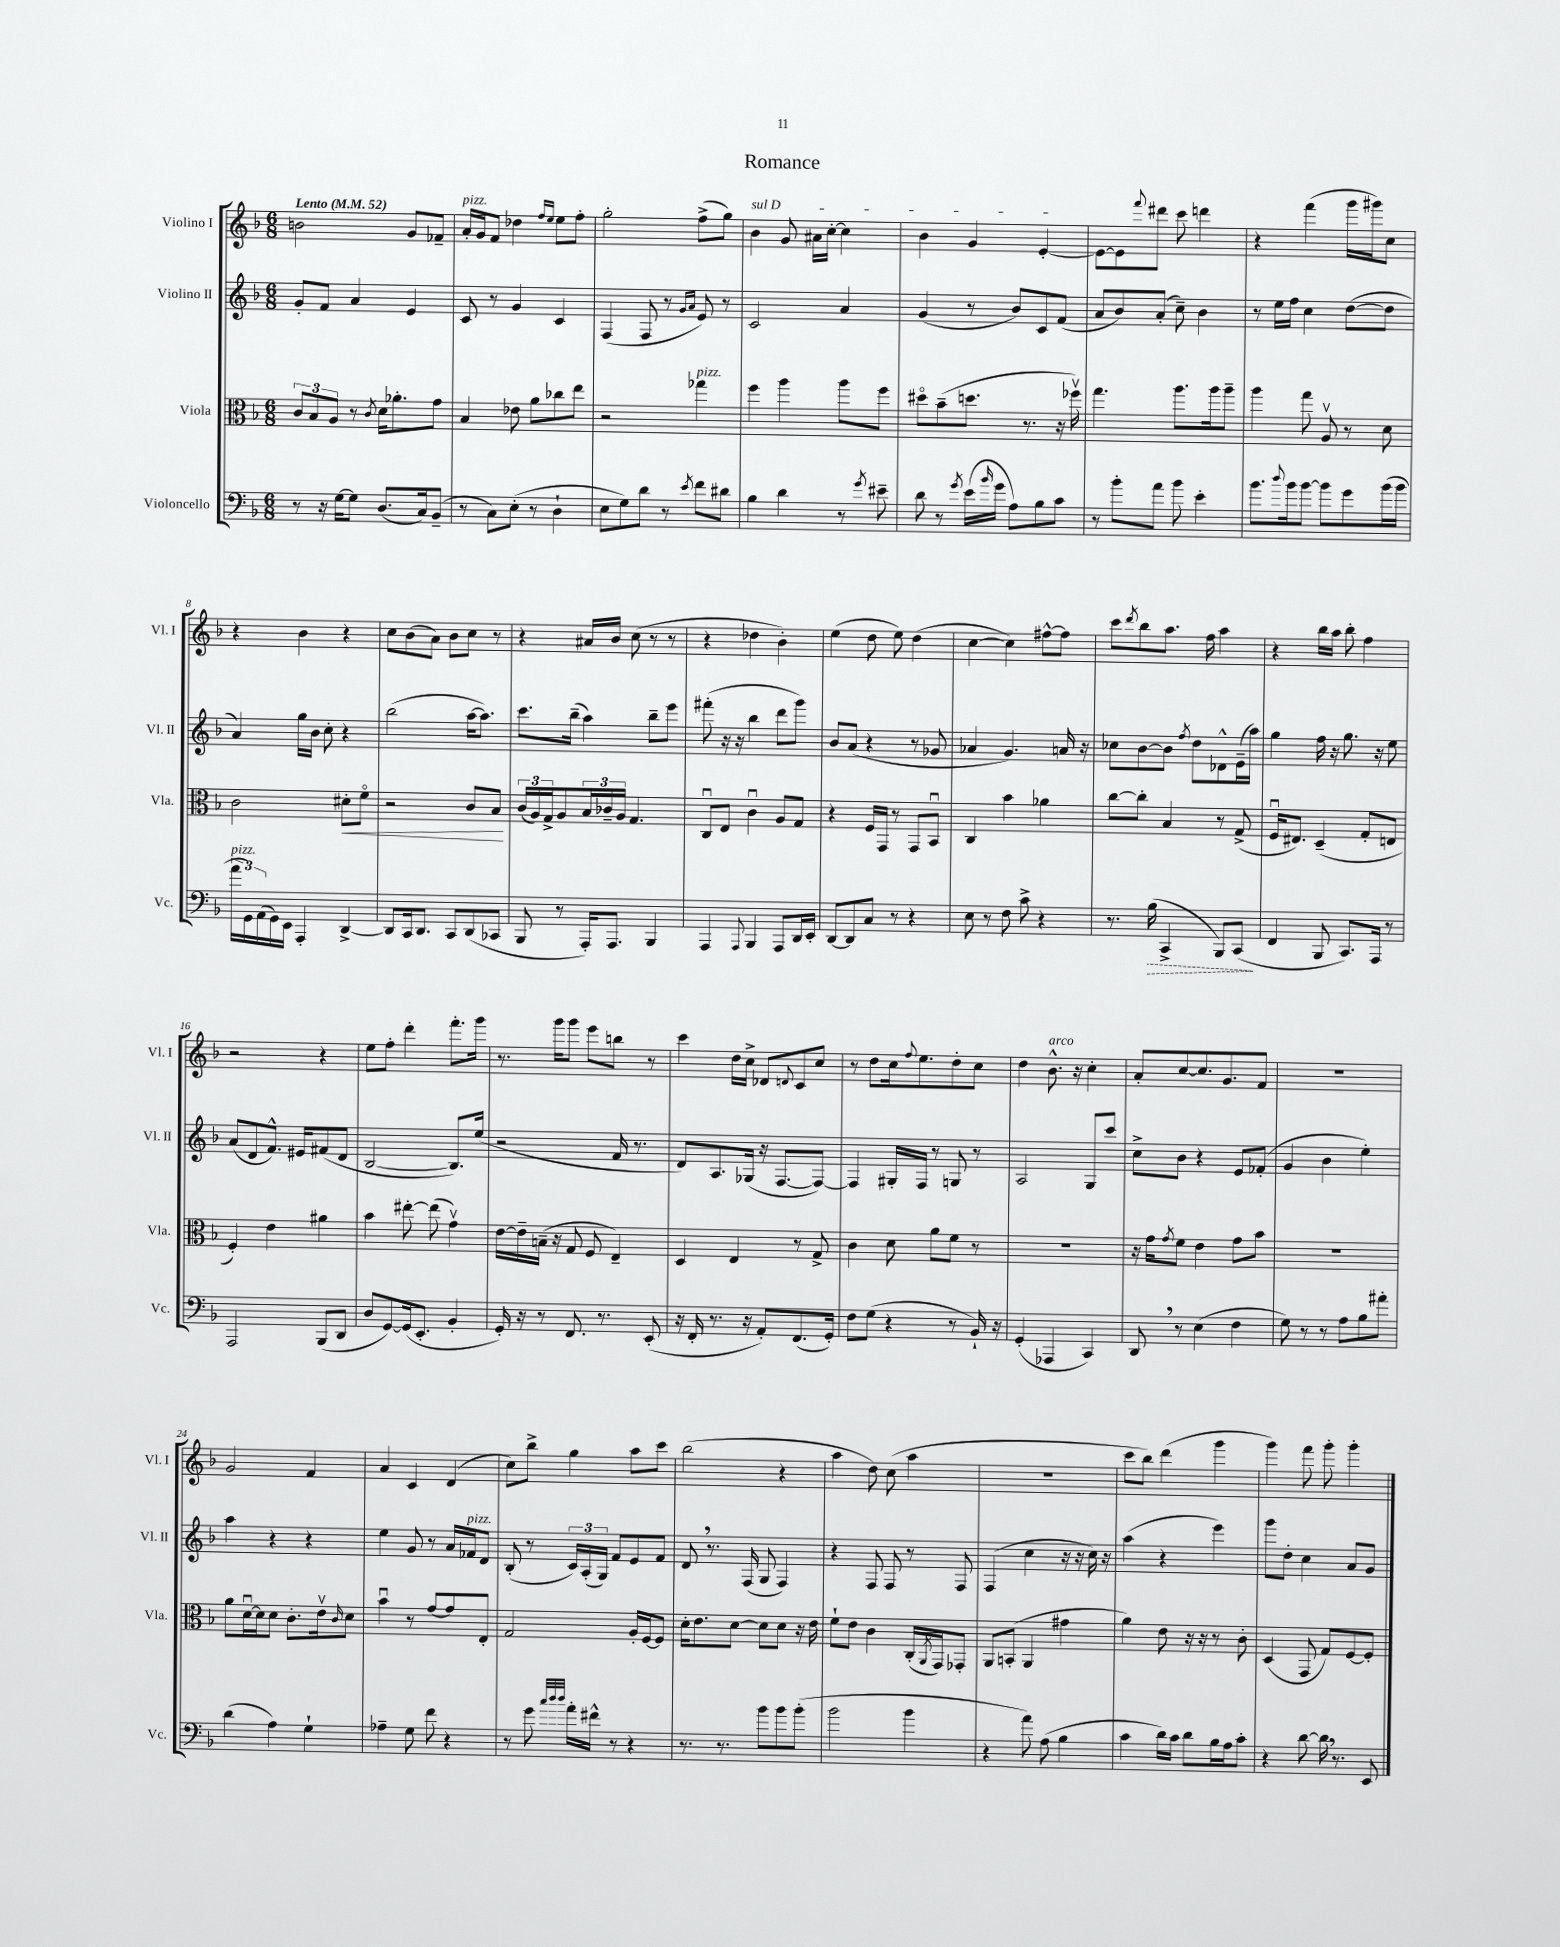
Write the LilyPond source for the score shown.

\header { title = "Romance" }
<<
\new StaffGroup <<
\new Staff = "s0" \with { instrumentName = "Violino I" shortInstrumentName = "Vl. I" } {
    \clef treble \key f \major \numericTimeSignature \time 6/8 \tempo "Lento" 4 = 52
    b'2 g'8 fes'8-- |
    a'16-.^\markup { \italic "pizz." } g'16 f'8 des''4 \grace { f''16 e''16 } e''8 f''8-. |
    g''2-. f''8->( g''8) |
    \once \override TextSpanner.bound-details.left.text = \markup { \italic "sul D" } bes'4\startTextSpan g'8 ais'16 c''16~-. c''4 |
    bes'4 g'4 e'4~-.\stopTextSpan |
    e'8~ e'8 \appoggiatura { f'''8 } dis'''8 c'''8 d'''4 |
    r4 f'''4( g'''16 gis'''16) c''8 |
    r4 bes'4 r4 |
    c''8 bes'8( a'8) bes'8 c''8 r8 |
    r4 ais'16 bes'16 c''8( r8 r8 |
    r4 des''4 bes'4-.) |
    e''4( d''8 e''8) d''4( |
    c''4~ c''4) fis''8~-^ fis''8 |
    c'''8 \acciaccatura { d'''8 } bes''8 a''8. f''16 a''4 |
    r4 bes''16 a''16 bes''8-. f''4 |
    r2 r4 |
    e''8 f''8-. d'''4-. f'''8.-. g'''16 |
    r8. g'''16 g'''8 e'''8 b''8 r8 |
    c'''4 d''16 c''16-> des'8 \appoggiatura { d'8 } c'8 c''8 |
    r8 d''8 c''16 \appoggiatura { f''8 } e''8. d''8-. c''8 |
    d''4 bes'8.-^^\markup { \italic "arco" } r16 c''4-. |
    a'8-. c''8~ c''8. g'8. f'8 |
    R2. |
    g'2 f'4 |
    a'4 c'4 d'4( |
    c''8) bes''8-> g''4 a''8 c'''8 |
    bes''2( r4 |
    a''4 d''8) c''8( a''4 |
    R2. |
    c'''8 bes''8) d'''4( g'''4 |
    g'''4) f'''8 g'''8-. g'''4-. \bar "|." |
}
\new Staff = "s1" \with { instrumentName = "Violino II" shortInstrumentName = "Vl. II" } {
    \clef treble \key f \major \numericTimeSignature \time 6/8
    g'8-. f'8 a'4 e'4 |
    c'8 r8 g'4 c'4 |
    f4( f8 r8 \grace { g'16 a'16 } e'8) r8 |
    c'2 a'4 |
    g'4( r8 bes'8) c'8 f'8( |
    a'8 bes'8) a'8-.( c''8--) bes'4 |
    r8 e''16 f''16 c''4 d''8~( d''8 |
    a'4) g''16 bes'16 c''8-. r4 |
    bes''2( a''16~ a''8.) |
    c'''8. bes''16--( a''4) bes''8-- e'''8 |
    fis'''8-.( r16 r16 bes''4 d'''8 g'''8) |
    bes'8 a'8( r4 r8 ges'8 |
    aes'4 g'4.) a'16 r16 |
    ces''8 bes'8~ bes'8 \acciaccatura { f''8 } d''8 des'8-^ e'16--( a''16) |
    g''4 f''16 r16 g''8. r16 e''8 |
    a'8( d'8 f'8.-^) eis'16 fis'8( d'8 |
    bes2~ bes8.) e''16( |
    r2 f'16 r8. |
    d'8) a8. ges16( r16 f8.~ f8~) |
    f4 gis16-. f16 r8 g8 r8 |
    a2 g8 c'''8 |
    c''8-> bes'8 r4 e'8 fes'8-.( |
    g'4 bes'4 e''4-.) |
    a''4 r4 r4 |
    e''4 g'8 r8 a'16 fes'16^\markup { \italic "pizz." } d'8 |
    bes8-.( r8 \tuplet 3/2 { c'16) a16-.( g16) } f'8 e'8 f'8 |
    d'8 \breathe r8. f16( g8 f4) |
    r4 f8 f8 r8 f8 |
    f4( c''4 r16 r16 c''16) r16 |
    a''4( r4 e'''4) |
    g'''8 d''8-. c''4 a'8 g'8 \bar "|." |
}
\new Staff = "s2" \with { instrumentName = "Viola" shortInstrumentName = "Vla." } {
    \clef alto \key f \major \numericTimeSignature \time 6/8
    \tuplet 3/2 { c'8 bes8 a8 } r8 \acciaccatura { c'8 } d'16 aes'8.-. g'8 |
    bes4 ees'8 a'8 ces''8 e''8 |
    r2 ges''4^\markup { \italic "pizz." } |
    f''4 a''4 a''8 f''8 |
    dis''8\flageolet bes'8--( d''8. r8. r16 fes''16\upbow) |
    g''4. a''8. a''16 a''8-- |
    a''4 g''8 a8\upbow r8 d'8 |
    c'2 dis'8-.\< f'8\flageolet |
    r2 c'8 bes8\! |
    \tuplet 3/2 { c'16( a16) g16-> } a8 \tuplet 3/2 { bes16 ces'16-- a16 } g4. |
    c8\downbow e8 c'4\downbow a8 g8 |
    r4 f16 g,16 r8 g,8 bes,8\downbow |
    c4 bes'4 aes'4 |
    c''8~ c''8-. bes4 r8 g8->( |
    f16\downbow eis8.) d4--( g8-. e8 |
    f4-.) e'4 ais'4 |
    bes'4 eis''8~-. eis''8( g'4\upbow) |
    e'16~ e'16-- b16--( r16 g8 f8 e4--) |
    d4 e4 r8 g8-> |
    c'4 d'8 a'8 f'8 r8 |
    R2. |
    r16 g'16 \acciaccatura { g'8 } f'8 e'4 g'8 bes'8 |
    R2. |
    a'8 d'16~\downbow d'16 d'8 c'8.-. e'16\upbow \grace { c'16 } d'8 |
    bes'4\downbow r8 g'8~ g'8 e8-. |
    g2 a16-. f16~ f8 |
    d'16-. e'8. d'8~ d'8 d'8 r16 e'16 |
    f'8-! e'8 c'4 c16-.( \acciaccatura { a,8 } g,16) ges,8-. |
    a,8 b,8-.( a,4 gis'4 |
    a'4) e'8 r16 r16 r8 c'8-. |
    d4( g,8 g8) f8~ f8-. \bar "|." |
}
\new Staff = "s3" \with { instrumentName = "Violoncello" shortInstrumentName = "Vc." } {
    \clef bass \key f \major \numericTimeSignature \time 6/8
    r8 r16 g16~ g8 d8.( c16) bes,8--( |
    r8 c8) e8-.( r8 d4-! |
    e8 g8) d'8 r8 \acciaccatura { e'8 } f'8 dis'8 |
    bes4 d'4 r8 \acciaccatura { g'8 } eis'8-- |
    d'8 r8 \acciaccatura { g'8 } e'16( \grace { bes'16 } g'16 a8) bes8 c'8 |
    r8 bes'8-. a'8 bes'8 e'4-. |
    bes'8. \appoggiatura { d''8 } bes'16 bes'8~ bes'8 g'8 bes'16( bes'16 |
    \tuplet 3/2 { a'16^\markup { \italic "pizz." } g,16) a,16( } g,16) e,16 a,,4-. d,4~-> |
    d,8 c,16 d,8. c,8 d,8( ces,8 |
    bes,,8 r8 a,,16-.) a,,8. bes,,4 |
    a,,4 \appoggiatura { a,,8 } bes,,4 a,,8 d,16 e,16-. |
    d,8~ d,8 c8 r8 r4 |
    e8 r8 f8 c'8-> r4 |
    r8. \once \override Hairpin.style = #'dashed-line bes16\>( c,4-> bes,,8) c,8\!( |
    f,4 bes,,8 c,8.) a,,16 r8 |
    a,,2 bes,,8( d,8 |
    d8 g,8~) g,16( e,8.-. bes,4-. |
    g,16-.) r16 r8 f,8. r8. e,8-.( |
    r16 f,16-. r8. r16 a,8-.) f,8.( g,16-.) |
    f8 g8( r4 r8 bes,16-!) r16 |
    g,4-.( aes,,4 c,4) |
    d,8 \breathe r8 e4( f4 |
    g8) r8 r8 a8 bes8 ais'8-. |
    d'4( a4) g4-! |
    aes4-- g8 f'8 r4 |
    r8 g'8 \grace { c''32 d''32 d''32 } a'16-. fis'16-^ r8 r4 |
    r8. r8. bes'8 bes'8 bes'8-.( |
    bes'2 bes'4 |
    r4 a'8) a8( bes4 |
    c'4 d'16) c'16 d'8 bes16 a16 c'8-. |
    r4 d'8~ d'16 \breathe r8. e,8 \bar "|." |
}
>>
>>
